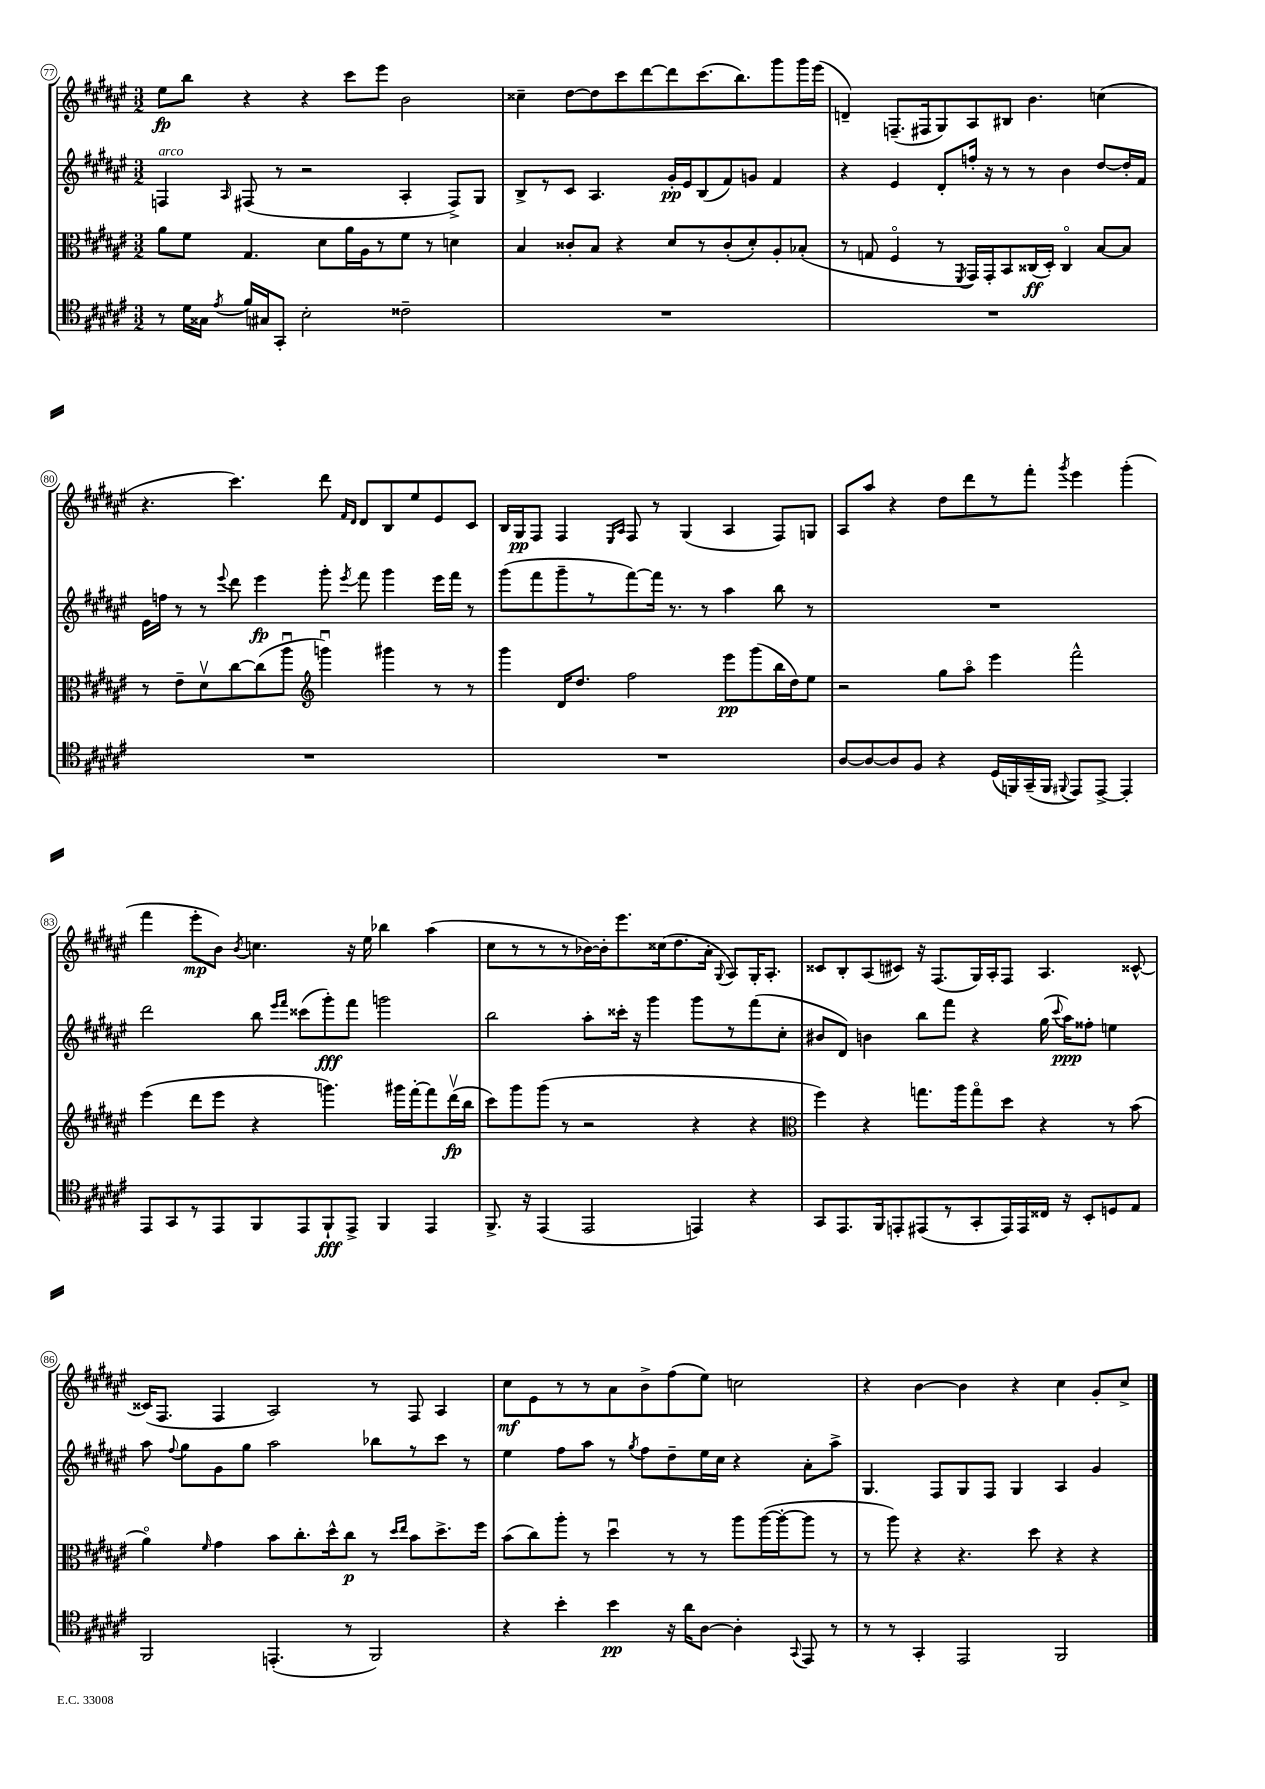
<<
\new StaffGroup <<
\new Staff = "s0" {
    \clef treble \key fis \major \numericTimeSignature \time 3/2
    \autoBeamOff eis''8[\fp b''8] r4 r4 cis'''8[ eis'''8] b'2 |
    cisis''4-- dis''8[~ dis''8 cis'''8 dis'''8~ dis'''8 cis'''8.( b''8.) gis'''8 gis'''16 eis'''16]( |
    d'4--) f8.[--( fis16 gis8) ais8 bis8] b'4. c''4( |
    r4. cis'''4.) dis'''8 \grace { fis'16[ dis'16] } dis'8[ b8 eis''8 eis'8 cis'8] |
    b16[ gis16\pp fis8] fis4 \grace { eis16[ ais16] } fis8 r8 gis4( ais4 fis8[) g8] |
    ais8[ ais''8] r4 dis''8[ dis'''8 r8 fis'''8]-. \acciaccatura { gis'''8 } eis'''4 gis'''4-.( |
    fis'''4 eis'''8[-.\mp b'8]) \acciaccatura { b'8 } c''4. r16 eis''16 bes''4 ais''4( |
    cis''8[ r8 r8 r8 bes'16~) bes'16-. eis'''8. cisis''16( dis''8. ais'16]-. \appoggiatura { gis8 } ais8[) gis16-. ais8.]-. |
    cisis'8[ b8-. ais8( cis'8]) r16 fis8.[( gis16) ais16-. fis8] ais4. cisis'8~-^ |
    cisis'16[( fis8.] fis4 ais2) r8 fis8 ais4 |
    cis''8[\mf eis'8 r8 r8 ais'8 b'8-> fis''8( eis''8]) c''2 |
    r4 b'4~ b'4 r4 cis''4 gis'8[-. cis''8]-> \bar "|." |
}
\new Staff = "s1" {
    \clef treble \key fis \major \numericTimeSignature \time 3/2
    \autoBeamOff f4^\markup { \italic "arco" } \grace { ais16 } fis8( r8 r2 ais4-. fis8[->) gis8] |
    b8[-> r8 cis'8] ais4. gis'16[-.\pp eis'16 b8( fis'8) g'8] fis'4 |
    r4 eis'4 dis'8[-. f''16]-. r16 r8 r8 b'4 dis''8[~ dis''16-. fis'16] |
    eis'16[ f''16] r8 r8 \appoggiatura { eis'''8 } dis'''8 eis'''4\fp gis'''8-. \acciaccatura { eis'''8 } fis'''8 gis'''4 eis'''16[ fis'''16] r8 |
    gis'''8[( fis'''8 gis'''8-- r8 fis'''8~) fis'''16] r8. r8 ais''4 b''8 r8 |
    R1. |
    dis'''2 b''8 \grace { eis'''16[ fis'''16] } cisis'''8[( gis'''8-.\fff) fis'''8] g'''2 |
    b''2 ais''8[-. cisis'''16]-. r16 gis'''4 gis'''8[ r8 fis'''8( cis''8]-. |
    bis'8[ dis'8]) b'4 b''8[ fis'''8] r4 gis''16( \appoggiatura { cis'''8 } ais''16[\ppp) fisis''8]-. e''4 |
    ais''8 \appoggiatura { fis''8 } gis''8[ gis'8 gis''8] ais''2 bes''8[ r8 cis'''8] r8 |
    eis''4 fis''8[ ais''8] r8 \acciaccatura { gis''8 } fis''8[ dis''8-- eis''16 cis''16] r4 ais'8[-. ais''8]-> |
    gis4. fis8[ gis8 fis8] gis4 ais4 gis'4 \bar "|." |
}
\new Staff = "s2" {
    \clef alto \key fis \major \numericTimeSignature \time 3/2
    \autoBeamOff ais'8[ fis'8] gis4. dis'8[ ais'16 ais16 r8 fis'8] r8 d'4 |
    b4 cisis'8[-. b8] r4 dis'8[ r8 cisis'8-.( dis'8-.) ais8-. bes8]-.( |
    r8 g8 fis4\flageolet r8 \acciaccatura { fis,8 } gis,16[) gis,16-. b,8 cisis16\ff( dis16]-.) cisis4\flageolet b8[~ b8] |
    r8 eis'8[-- dis'8\upbow cis''8~ cis''8( ais''8]\downbow \clef treble g'''4\downbow) gis'''4 r8 r8 |
    gis'''4 dis'16[ dis''8.] fis''2 eis'''8[\pp gis'''8( b''16 dis''16) eis''8] |
    r2 gis''8[ ais''8]\flageolet eis'''4 fis'''2-^ |
    eis'''4( dis'''8[ eis'''8] r4 g'''4.) gis'''16[ fis'''16~-. fis'''8 dis'''16\upbow\fp( b''16] |
    cis'''8[) gis'''8 gis'''8]( r8 r2 r4 r4 |
    \clef alto fis''4) r4 g''8.[ ais''16 g''8\flageolet dis''8] r4 r8 b'8( |
    ais'4\flageolet) \grace { fis'16 } gis'4 b'8[ cis''8.-. dis''16-^ cis''8]\p r8 \grace { dis''16[ eis''16] } b'8[ dis''8.-> fis''16] |
    b'8[( cis''8) ais''8]-. r8 dis''4\downbow r8 r8 ais''8[ ais''16~( ais''16~-. ais''8] r8 |
    r8 ais''8) r4 r4. dis''8 r4 r4 \bar "|." |
}
\new Staff = "s3" {
    \clef tenor \key fis \major \numericTimeSignature \time 3/2
    \autoBeamOff r8 dis'16[ gisis16] \acciaccatura { eis'8 } fis'16[ gis16 gis,8]-. b2-. cisis'2-- |
    R1. |
    R1. |
    R1. |
    R1. |
    ais8[~ ais8~ ais8 fis8] r4 dis16[( f,16) gis,16--( f,16] \appoggiatura { fis,8 } eis,8[) eis,8]~-> eis,4-. |
    eis,8[ gis,8 r8 eis,8 fis,8 eis,8 fis,8-!\fff eis,8]-> fis,4 eis,4 |
    fis,8.-> r16 eis,4( eis,2 e,4) r4 |
    gis,8[ eis,8. fis,16 e,8-. eis,8( r8 gis,8-. eis,16) eis,16 cisis16] r16 b,8[-. d8 eis8] |
    fis,2 e,4.-.( r8 fis,2) |
    r4 b'4-. b'4\pp r16 ais'16[ ais8]~ ais4-. \appoggiatura { gis,8 } eis,8 r8 |
    r8 r8 gis,4-. eis,2 fis,2 \bar "|." |
}
>>
>>
\layout { \context { \Score currentBarNumber = #77 \override BarNumber.stencil = #(make-stencil-circler 0.1 0.3 ly:text-interface::print) } }
